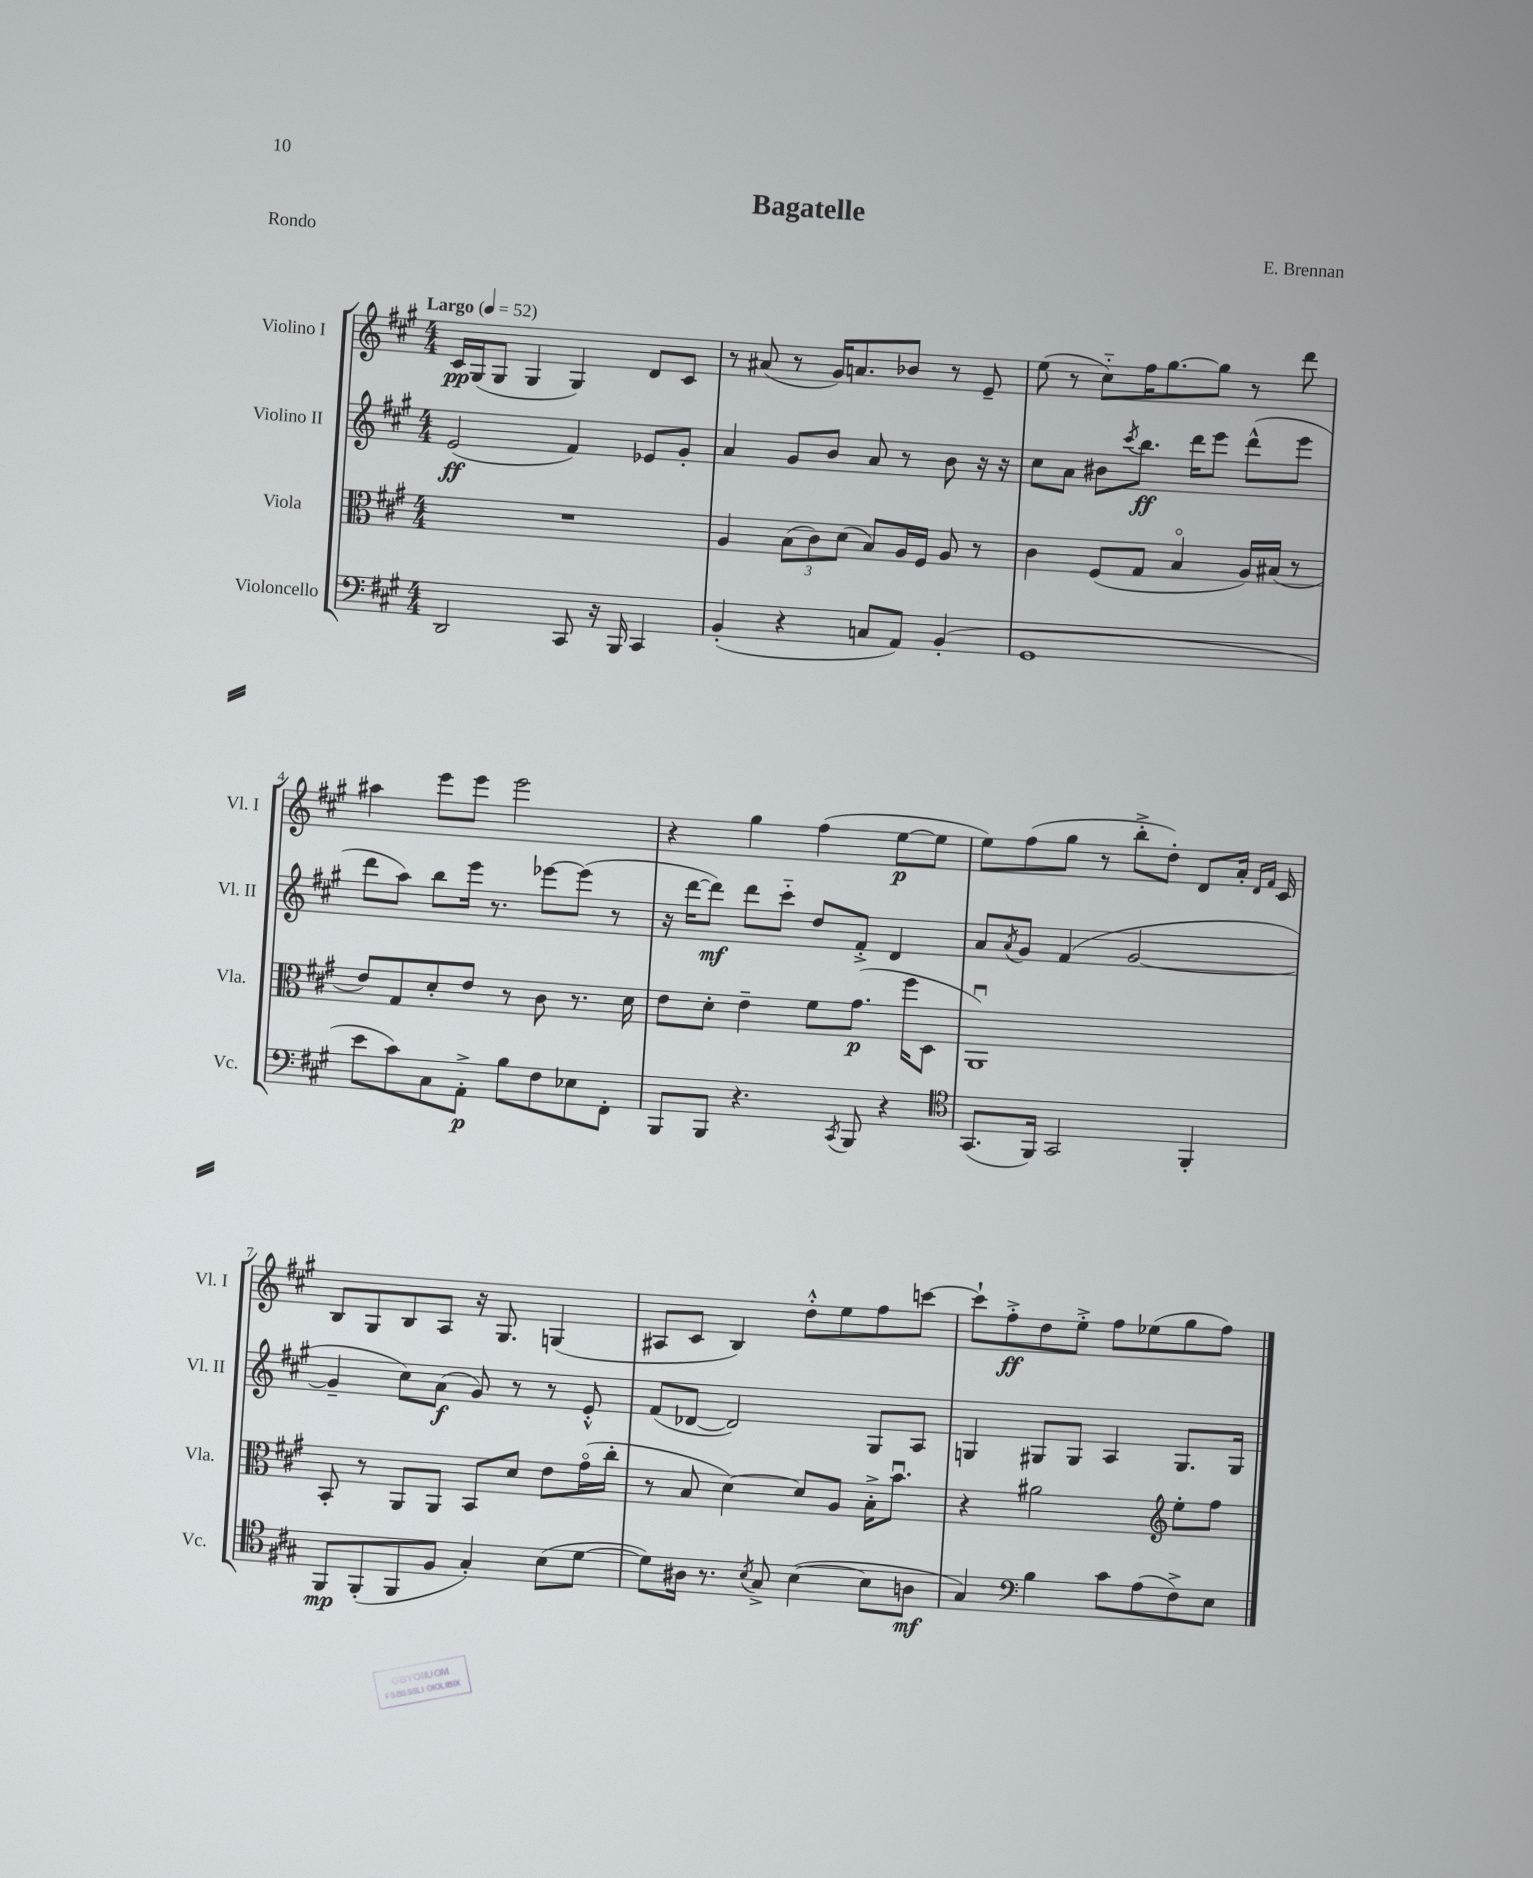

**kern	**kern	**kern	**kern
*staff4	*staff3	*staff2	*staff1
*clefF4	*clefC3	*clefG2	*clefG2
*k[f#c#g#]	*k[f#c#g#]	*k[f#c#g#]	*k[f#c#g#]
*M4/4	*M4/4	*M4/4	*M4/4
*MM52	*MM52	*MM52	*MM52
2DD	1r	(2e	16c#
.	.	.	(16G#
.	.	.	8G#
.	.	.	4G#
8CC#	.	4f#)	4G#)
16r	.	.	.
16BBB	.	.	.
4CC#	.	8e-	8d
.	.	8g#'	8c#
=	=	=	=
(4BB'	4A	4a	8r
.	.	.	(8a#
4r	(12B	8g#	8r
.	12c#)	.	.
.	.	8b	16g#)
.	(12d	.	.
.	.	.	8.a
8C	8B)	8a	.
8AA)	16A	8r	8b-
.	16F#	.	.
(4BB'	8A	8b	8r
.	8r	16r	8e~
.	.	16r	.
=	=	=	=
1GG#	4c#	8cc#	(8ee
.	.	8a	8r
.	(8F#	8b#	8cc#'~)
.	.	8qccc#	.
.	8G#	8.bb	16ff#
.	.	.	[8.gg#
.	4Bo	.	.
.	.	16ddd	.
.	.	8eee	8gg#]
.	16A)	(8ddd^^	8r
.	(16B#	.	.
.	8r	8eee	8ddd
=	=	=	=
8e	8e)	8ddd	4aa#
8c#)	8G#	8aa)	.
8C#	8d'	8bb	8eee
8AA'^	8e	16eee	8eee
.	.	8.r	.
8B	8r	.	2eee
8F#	8c#	[8eee-	.
8E-	8.r	(8eee-]	.
8FF#'	.	8r	.
.	16d	.	.
=	=	=	=
8BBB	8e	16r	4r
.	.	[16ddd	.
8BBB	8d'	8ddd])	.
4.r	4e~	8ddd	4gg#
.	.	8ccc#'~	.
.	8f#	8dd	(4ff#
8qCC#	.	.	.
8BBB	(8.g#	8f#'^	.
4r	.	4d	[8ee
.	16ff#	.	.
.	8D	.	8ee]
=	=	=	=
*clefC4	*	*	*
(8.GG#	1AAu)	8a	8ee)
.	.	8qa	.
.	.	8g#	(8ff#
16FF#)	.	.	.
2GG#	.	(4f#	8gg#
.	.	.	8r
.	.	[2g#	8bb'^
.	.	.	8dd')
4FF#'	.	.	8d
.	.	.	16a'
.	.	.	16qqd
.	.	.	16qqf#
.	.	.	16c#
=	=	=	=
8FF#	8BB'	4g#~]	8B
(8FF#'	8r	.	8G#
8FF#	8AA	8cc#)	8B
8F#	8AA	(8a	8A
4G#')	8BB	8g#)	16r
.	.	.	8.G#
.	8d	8r	.
(8B	8e	8r	(4G
[8d	(16g#o	8e'^^	.
.	16cc#'	.	.
=	=	=	=
8d])	8r	(8f#	8A#
16A#	8B	[8d-	8c#
8.r	.	.	.
.	[4d)	2d-])	4B)
8qB	.	.	.
8G#^	.	.	.
([4B	8d]	.	8dd'^^
.	8A	.	8ee
8B]	16B'^	8G#	8ff#
.	8.bu	.	.
8A	.	8A	[8ccc
=	=	=	=
4G#)	4r	4G	8ccc`]
.	.	.	8ff#'^
*clefF4	*	*	*
4B	2a#	8G#	8dd
.	.	8G#	8ee'^
8c#	.	4A	8ff#
(8A	.	.	(8ee-
*	*clefG2	*	*
8F#^)	8ee'	8.G#	8gg#
8E	8ff#	.	8ff#)
.	.	16G#	.
==	==	==	==
*-	*-	*-	*-
